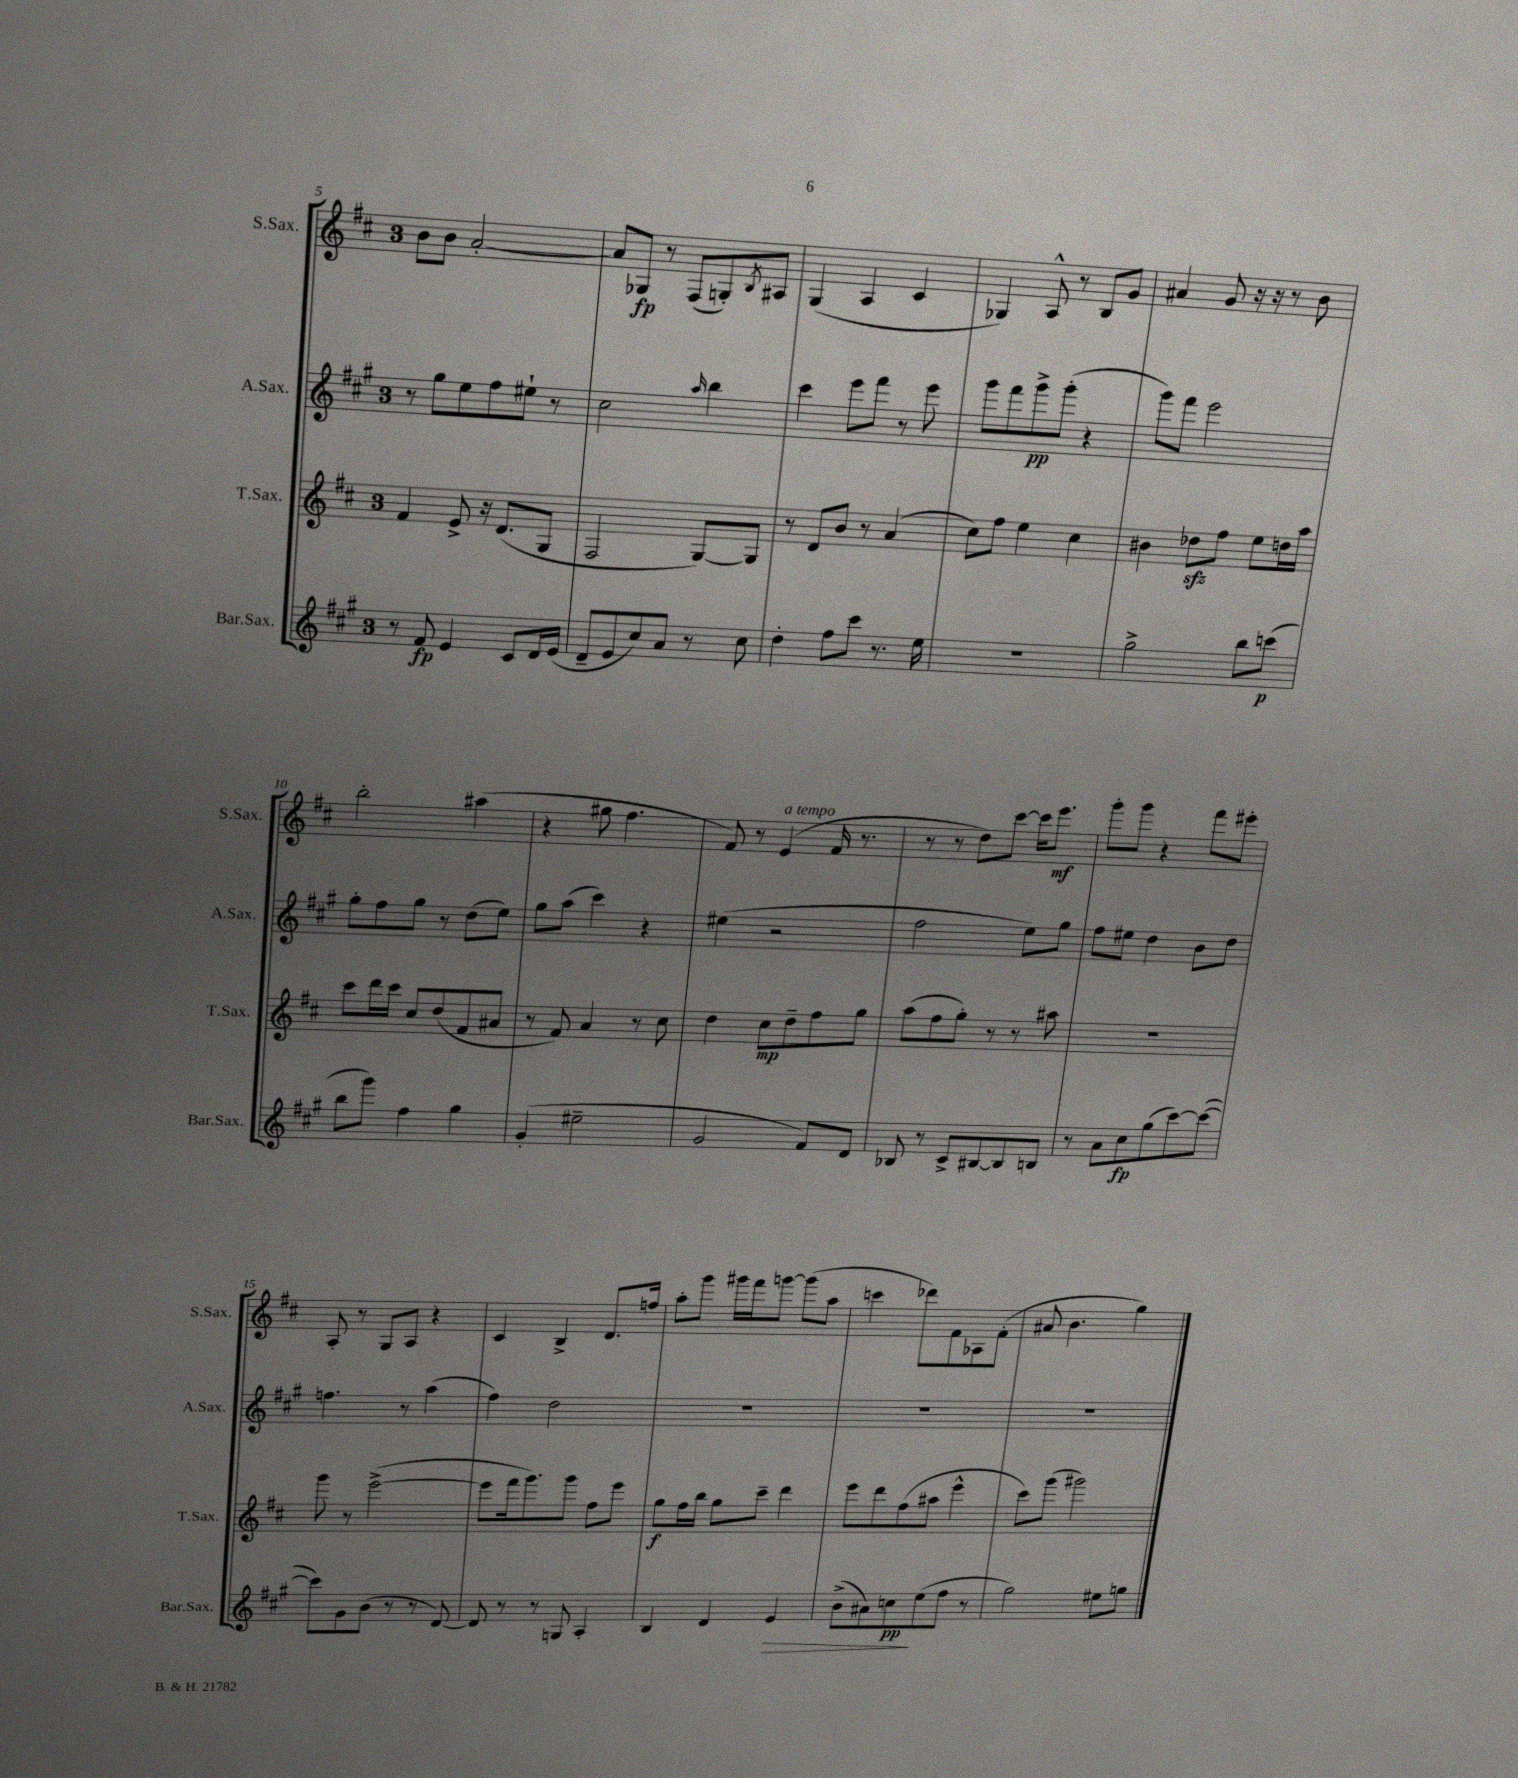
<<
\new StaffGroup <<
\new Staff = "s0" \with { instrumentName = "S.Sax." shortInstrumentName = "S.Sax." } {
    \clef treble \key d \major \once \override Staff.TimeSignature.style = #'single-digit \time 3/4
    b'8 b'8 a'2~-. |
    a'8 ges8\fp r8 fis8( g8-.) \acciaccatura { b8 } ais8 |
    g4( a4 cis'4 |
    ges4) a8-^ r8 b8 g'8 |
    ais'4 g'8 r16 r16 r8 b'8 |
    b''2-. ais''4( |
    r4 gis''8 fis''4. |
    fis'8) r8 e'4^\markup { \italic "a tempo" }( fis'16 r8. |
    r8 r8 d''8) cis'''8~ cis'''16 e'''8.\mf |
    g'''8-. g'''8 r4 fis'''8 eis'''8-. |
    a8-. r8 g8 a8 r4 |
    cis'4 b4-> d'8. f''16 |
    a''8-. g'''8 gis'''16 fis'''16 g'''8~ g'''8( a''8 |
    c'''4 des'''8) fis'8 aes8 fis'8-.( |
    ais'8 b'4. g''4) \bar "|." |
}
\new Staff = "s1" \with { instrumentName = "A.Sax." shortInstrumentName = "A.Sax." } {
    \clef treble \key a \major \once \override Staff.TimeSignature.style = #'single-digit \time 3/4
    r8 gis''8 e''8 fis''8 eis''8-! r8 |
    cis''2 \grace { a''16 } b''4 |
    cis'''4 e'''8 fis'''8 r8 e'''8 |
    gis'''8 fis'''8 gis'''8->\pp gis'''8-.( r4 |
    gis'''8) fis'''8 e'''2 |
    gis''8-. fis''8 gis''8 r8 d''8( e''8) |
    gis''8 a''8( cis'''4) r4 |
    eis''4( r2 |
    fis''2 e''8) gis''8 |
    fis''8 eis''8 d''4 b'8 d''8 |
    f''4. r8 a''4( |
    fis''4) d''2 |
    R2. |
    R2. |
    R2. \bar "|." |
}
\new Staff = "s2" \with { instrumentName = "T.Sax." shortInstrumentName = "T.Sax." } {
    \clef treble \key d \major \once \override Staff.TimeSignature.style = #'single-digit \time 3/4
    fis'4 e'8-> r16 d'8.( g8 |
    fis2 g8~) g8 |
    r8 d'8 b'8 r8 a'4( |
    cis''8) fis''8 e''4 cis''4 |
    bis'4 des''8\sfz fis''8 e''8 d''16 a''16 |
    cis'''8 d'''16 cis'''16 cis''8 d''8( fis'8 ais'8 |
    r8 fis'8) a'4 r8 cis''8 |
    d''4 cis''8\mp d''8-- fis''8 g''8 |
    a''8( fis''8 g''8-.) r8 r8 ais''8 |
    R2. |
    g'''8 r8 e'''2~->( |
    e'''8 fis'''16 g'''8.) g'''8 fis''8 e'''8 |
    g''8\f fis''16 b''16 g''8 cis'''8-- d'''4 |
    e'''8 d'''8 fis''8( ais''8 e'''4-^ |
    cis'''8) g'''8( gis'''2) \bar "|." |
}
\new Staff = "s3" \with { instrumentName = "Bar.Sax." shortInstrumentName = "Bar.Sax." } {
    \clef treble \key a \major \once \override Staff.TimeSignature.style = #'single-digit \time 3/4
    r8 fis'8\fp e'4 cis'8 d'16 e'16( |
    d'8-- e'8 cis''8) a'8 r8 cis''8 |
    d''4-. fis''8 cis'''8 r8. e''16 |
    R2. |
    gis''2-> b''8 c'''8\p( |
    b''8 gis'''8) fis''4 gis''4 |
    gis'4-.( eis''2-- |
    gis'2 fis'8) d'8 |
    bes8 r8 cis'8-> bis8~ bis8 b8 |
    r8 a'8 cis''8\fp gis''8( cis'''8~) cis'''8~( |
    cis'''8) gis'8 b'8( r8 r8 d'8~) |
    d'8 r8 r8 g8 a4-. |
    b4 d'4 e'4\> |
    b'8->( ais'8) c''8\pp\! e''8( fis''8 r8 |
    gis''2) eis''8 g''8 \bar "|." |
}
>>
>>
\layout { \context { \Score currentBarNumber = #5 } }
